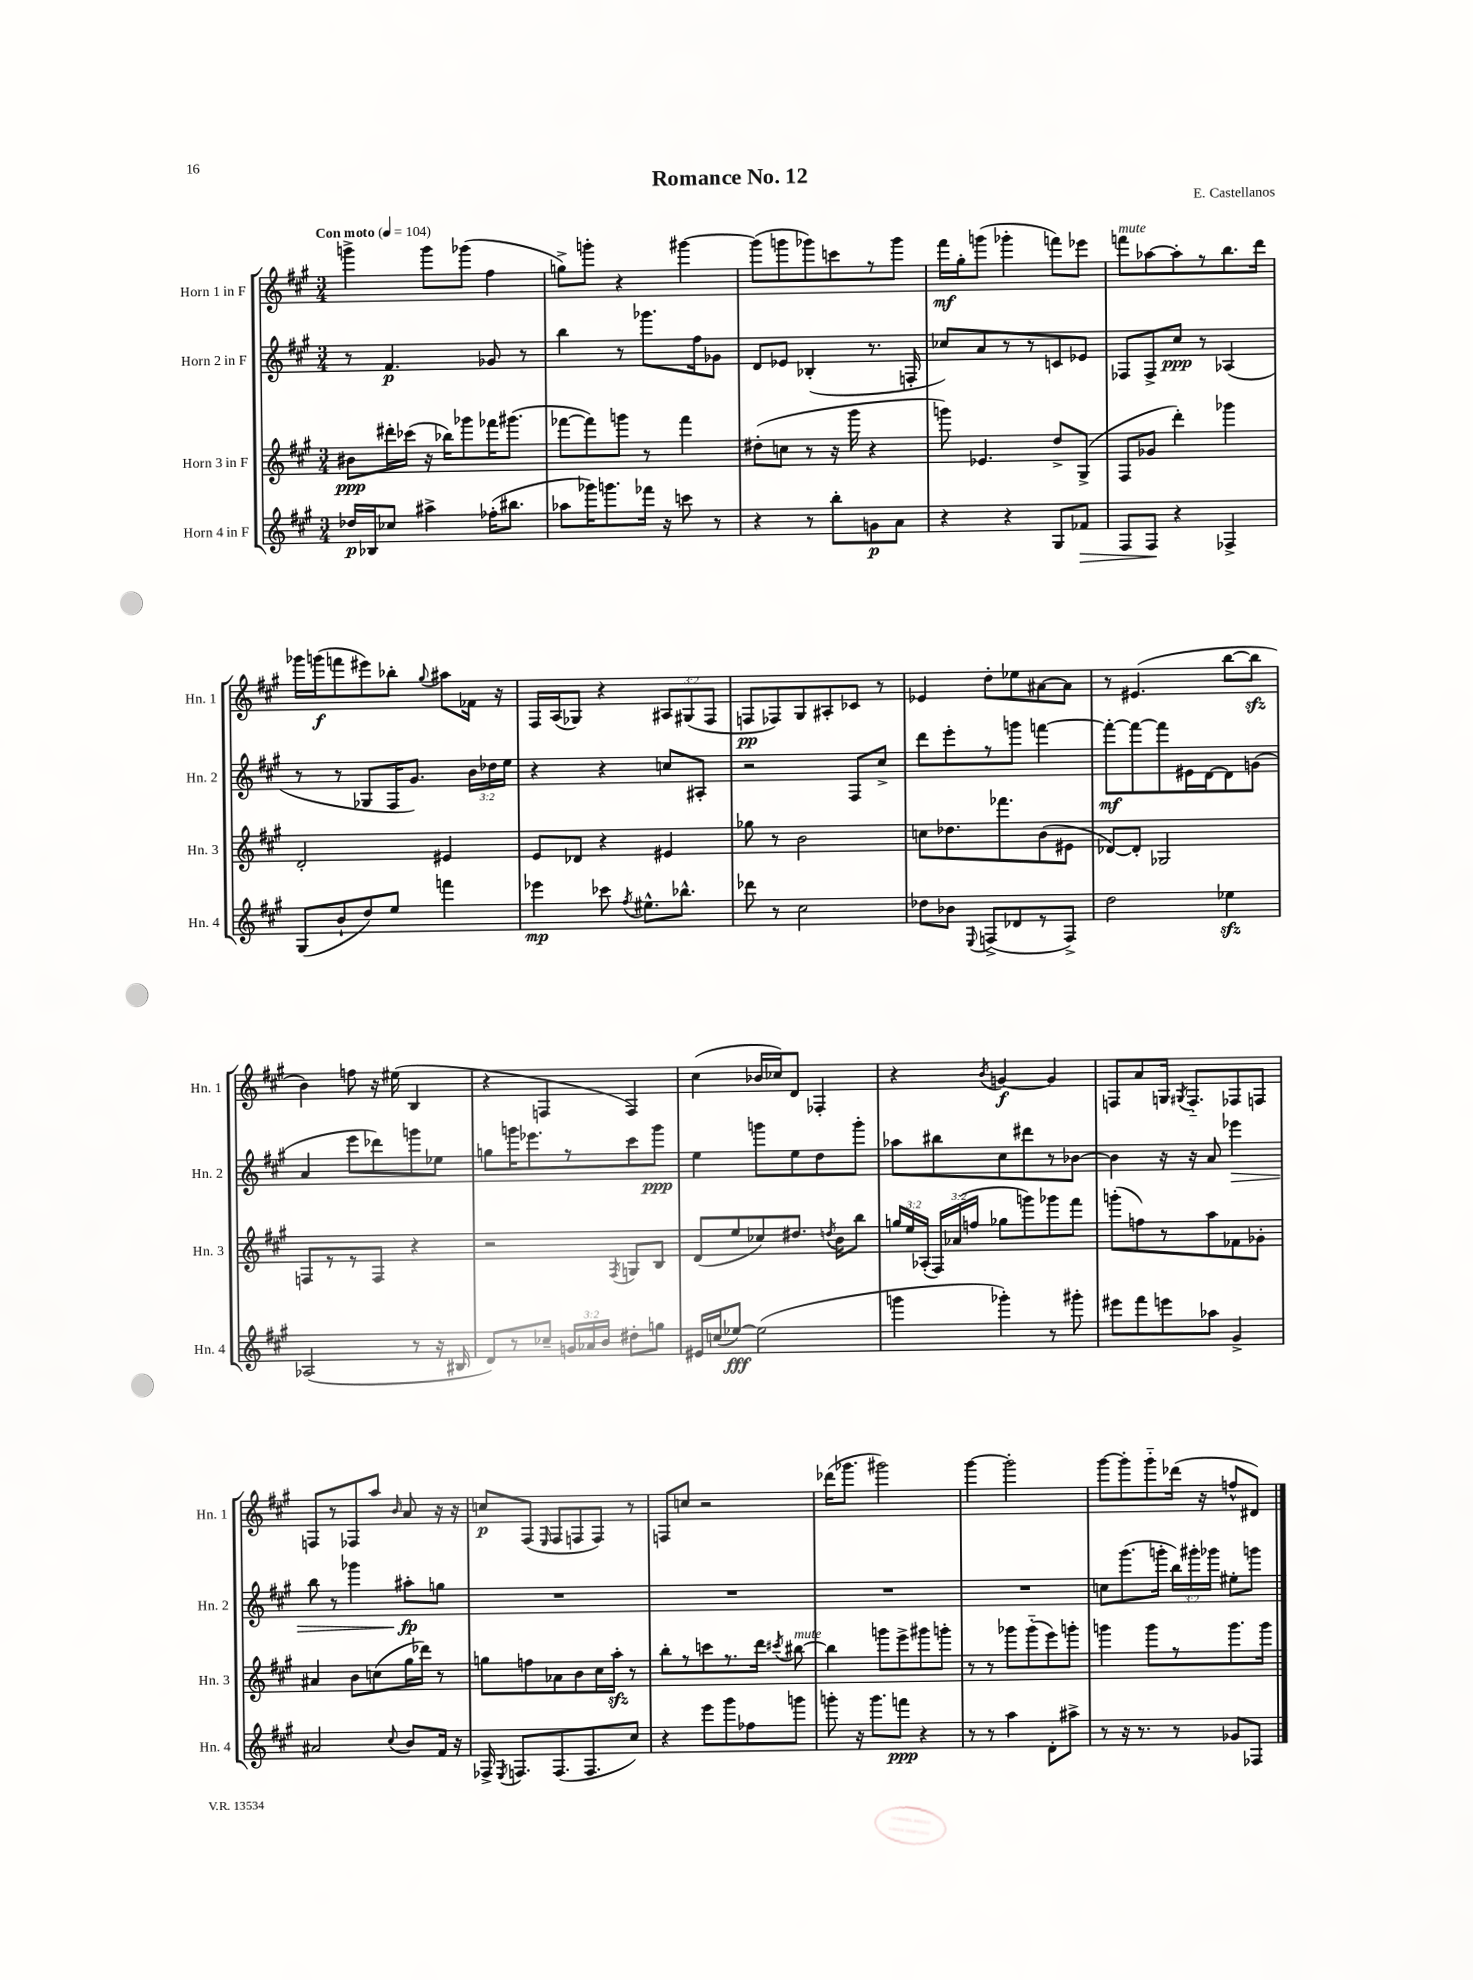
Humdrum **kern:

**kern	**kern	**kern	**kern
*staff4	*staff3	*staff2	*staff1
*clefG2	*clefG2	*clefG2	*clefG2
*k[f#c#g#]	*k[f#c#g#]	*k[f#c#g#]	*k[f#c#g#]
*M3/4	*M3/4	*M3/4	*M3/4
*MM104	*MM104	*MM104	*MM104
16dd-/LL	8b#\L	8r	4ggg^\
16B-/J	.	.	.
8cc-/J	16ddd#'\L	4.f#/	.
.	(16ccc-\JJ	.	.
4aa#^\	16r	.	8ggg\L
.	16bb-\LK)	.	.
.	8ggg-\	.	(8ggg-\J
(16ff-'\LK	16fff-\K	8g-/	4ff#\
8.bb#\J	(8.ggg#\J	.	.
.	.	8r	.
=	=	=	=
8aa-\L	[8fff-\L	4bb\	8gg^\L)
16ggg-\K)	8fff-\])	.	8ggg'\J
8.ggg\	.	.	.
.	8ggg\J	8r	4r
16fff-\Jk	8r	8.ggg-\L	.
16r	.	.	.
8ccc\	4fff-\	.	[4ggg#\
.	.	16ff#\k	.
8r	.	8g-\J	.
=	=	=	=
4r	(8dd#'\L	8d/L	(8ggg#\]L
.	8cc\J	8e-/J	8ggg\
8r	8r	(4B-'/	8ggg-\)
8bb'\L	16r	.	8ccc\
.	16ggg#\	.	.
8g\	4r	8.r	8r
8a\J	.	.	8ggg-\J
.	.	16F'/	.
=	=	=	=
4r	8ggg\)	8cc-/L)	16fff#\LL
.	.	.	16gg#'\J
.	4.e-/	8a/	(8ggg\J
4r	.	8r	4ggg-'\
.	.	8r	.
8G#/L	8dd^/L	8c/	8fff\L)
8f-/J	(8G#^/J	8e-/J	8eee-\J
=	=	=	=
8F#/L	8F#/L	8F-/L	8fff\L
8F#/J	8g-/J	8F-^/	[8aa-\
4r	4ddd'\)	8cc#/J	8aa-'\]
.	.	8r	8r
4F-^/	4ggg-\	(4A-/	8.bb\
.	.	.	16ddd\Jk
=	=	=	=
(8G#/L	2d'/	8r	16ggg-\LL
.	.	.	(16ggg\J
8b`/	.	8r	8fff\
8dd/)	.	8G-/L	8eee#\)
8ee/J	.	16F#/K	8bb-'\J
.	.	8.g#/J)	.
.	.	.	8qqgg#/
4fff\	4e#/	.	8aa#\L
.	.	24b\LL	16f-\Jk
.	.	24dd-\	.
.	.	.	16r
.	.	24ee\JJ	.
=	=	=	=
4eee-\	8e/L	4r	16F#/LL
.	.	.	(16A/J
.	8d-/J	.	8G-/J)
8ccc-\	4r	4r	4r
8qff#/	.	.	.
8.ee#^^\L	.	.	.
.	4e#/	8cc/L	12A#/L
8.bb-^^\J	.	.	.
.	.	.	(12G#/
.	.	8A#'/J	.
.	.	.	12F#/J
=	=	=	=
8ddd-\	8gg-\	2r	8F/L
8r	8r	.	8F-/)
2cc#\	2b\	.	8G#/
.	.	.	8A#'/
.	.	8F#/L	8c-/J
.	.	8cc#^/J	8r
=	=	=	=
8dd-\L	8cc\L	8ddd\L	4e-/
8b-\J	8.dd-\	8eee'\	.
8qqE/	.	.	.
(8F^/L	.	8r	8dd'\L
.	8.fff-\	.	.
8d-/	.	8ggg\J	8ee-\
8r	(8b\	[4fff\	[8a#\
8F^/J)	8e#\J	.	8a#\]J
=	=	=	=
2dd\	[8d-/L)	8fff'\_L	8r
.	8d-'/]J	8fff\_	(4.e#/
.	2G-/	8fff\]	.
.	.	16e#\L	.
.	.	[16d\J	.
4ee-\	.	8d\]	[8bb\L
.	.	(8g\J	8bb\]J
=	=	=	=
(2A-/	8F/L	4a/	4b\)
.	8r	.	.
.	8r	8eee\L	8ff\
.	8F/J	8ddd-\)	16r
.	.	.	(16ee#\
8r	4r	8ggg\	4B/
16r	.	8ee-\J	.
16B#/	.	.	.
=	=	=	=
8d/L)	2r	8gg\L	4r
8r	.	16ggg\K	.
.	.	8.eee-\	.
8cc-~/J	.	.	4F/
24g/LL	.	8r	.
24a-/	.	.	.
24b/JJ	.	.	.
.	8qF#/	.	.
8dd#'\L	8G/L	8ccc#\	4F/)
8gg\J	8B/J	8ggg\J	.
=	=	=	=
16e#/LL	(8d/L	4ee\	(4cc#\
(16cc/J	.	.	.
[8ee-/J)	8ee/	.	.
(2ee-\]	8cc-/)	8ggg\L	16b-/LL
.	.	.	16cc-/J)
.	8.dd#/J	8ee\	8d/J
.	.	8dd\	4F-'/
.	8qdd/	.	.
.	16b\LK	.	.
.	8bb\J	8ggg'\J	.
=	=	=	=
4ggg\	24gg/LL	8aa-\L	4r
.	24ee/	.	.
.	(24A-'/JJ	.	.
.	24F#/LL)	8bb#\	.
.	(24a-/	.	.
.	24ff/JJ	.	.
.	.	.	8qb/
4ggg-'\)	8gg-\L	8cc#\	[4g/
.	8ggg\)	8ddd#\	.
8r	8ggg-\	8r	4g/]
8ggg#'\	8fff#\J	[8b-\J	.
=	=	=	=
8eee#\L	(8ggg'\L	4b-\]	8F/L
8fff#\	8ff\)	.	8a/
8eee\	8r	16r	16G/Jk
.	.	.	8qG#/
.	.	16r	8.F'~/L
8aa-\J	8aa\	8a/	.
4g#^/	8f-\	4eee-\	8F-/
.	8g-'\J	.	8F/J
=	=	=	=
2a#/	4a#/	8bb\	8F/L
.	.	8r	8r
.	8b\L	4ggg-\	8F-/
.	(8cc\	.	8aa/J
8qqcc#/	.	.	16qqb/
8b/L	16gg#\L	8aa#'\L	8a/
.	16ddd-\JJ)	.	.
16f#/Jk	8r	8gg\J	16r
16r	.	.	16r
=	=	=	=
16F-^/	8gg\L	2.r	8cc/L
8qE/	.	.	.
8.F/L	.	.	.
.	8ff\	.	(8F#/J
.	.	.	16qqE/
(8.F/	8a-\	.	8F#/L
.	8b\	.	8F/
8.F/	.	.	.
.	16cc#\L	.	8F/J)
.	16aa'\JJ	.	.
8cc#/J)	8r	.	8r
=	=	=	=
4r	8bb'\L	2.r	8F/L
.	8r	.	8cc/J
8eee\L	8ccc\	.	2r
8ggg#\	8.r	.	.
8ff-\	.	.	.
.	16ddd\Jk	.	.
.	8qccc#/	.	.
8ggg\J	[8bb#\	.	.
=	=	=	=
8ggg'\	4bb#\]	2.r	(16ddd-\LK
.	.	.	8.ggg-\J
16r	.	.	.
8.ggg\L	.	.	.
.	8ggg\L	.	2ggg#\)
8fff\J	8eee^\	.	.
4r	8ggg#\	.	.
.	8ggg'\J	.	.
=	=	=	=
8r	8r	2.r	[4ggg#\
8r	8r	.	.
4aa\	8ggg-\L	.	2ggg#'\]
.	(8ggg-'~\	.	.
8d'\L	8eee\)	.	.
8aa#^\J	8ggg'\J	.	.
=	=	=	=
8r	4ggg\	8cc\L	[8ggg#\L
16r	.	(8.ggg#\	8ggg#'\]
8.r	.	.	.
.	8ggg\L	.	8ggg#'~\
.	.	16ggg'\Jk	.
8r	8r	24bb\LL)	(16ddd-\Jk
.	.	24ggg#'\	.
.	.	.	16r
.	.	24ggg-\JJ	.
8g-/L	8.ggg\	8ee#'\L	8ff^^/L
8F-/J	.	8ggg\J	8d#/J)
.	16ggg\Jk	.	.
==	==	==	==
*-	*-	*-	*-
